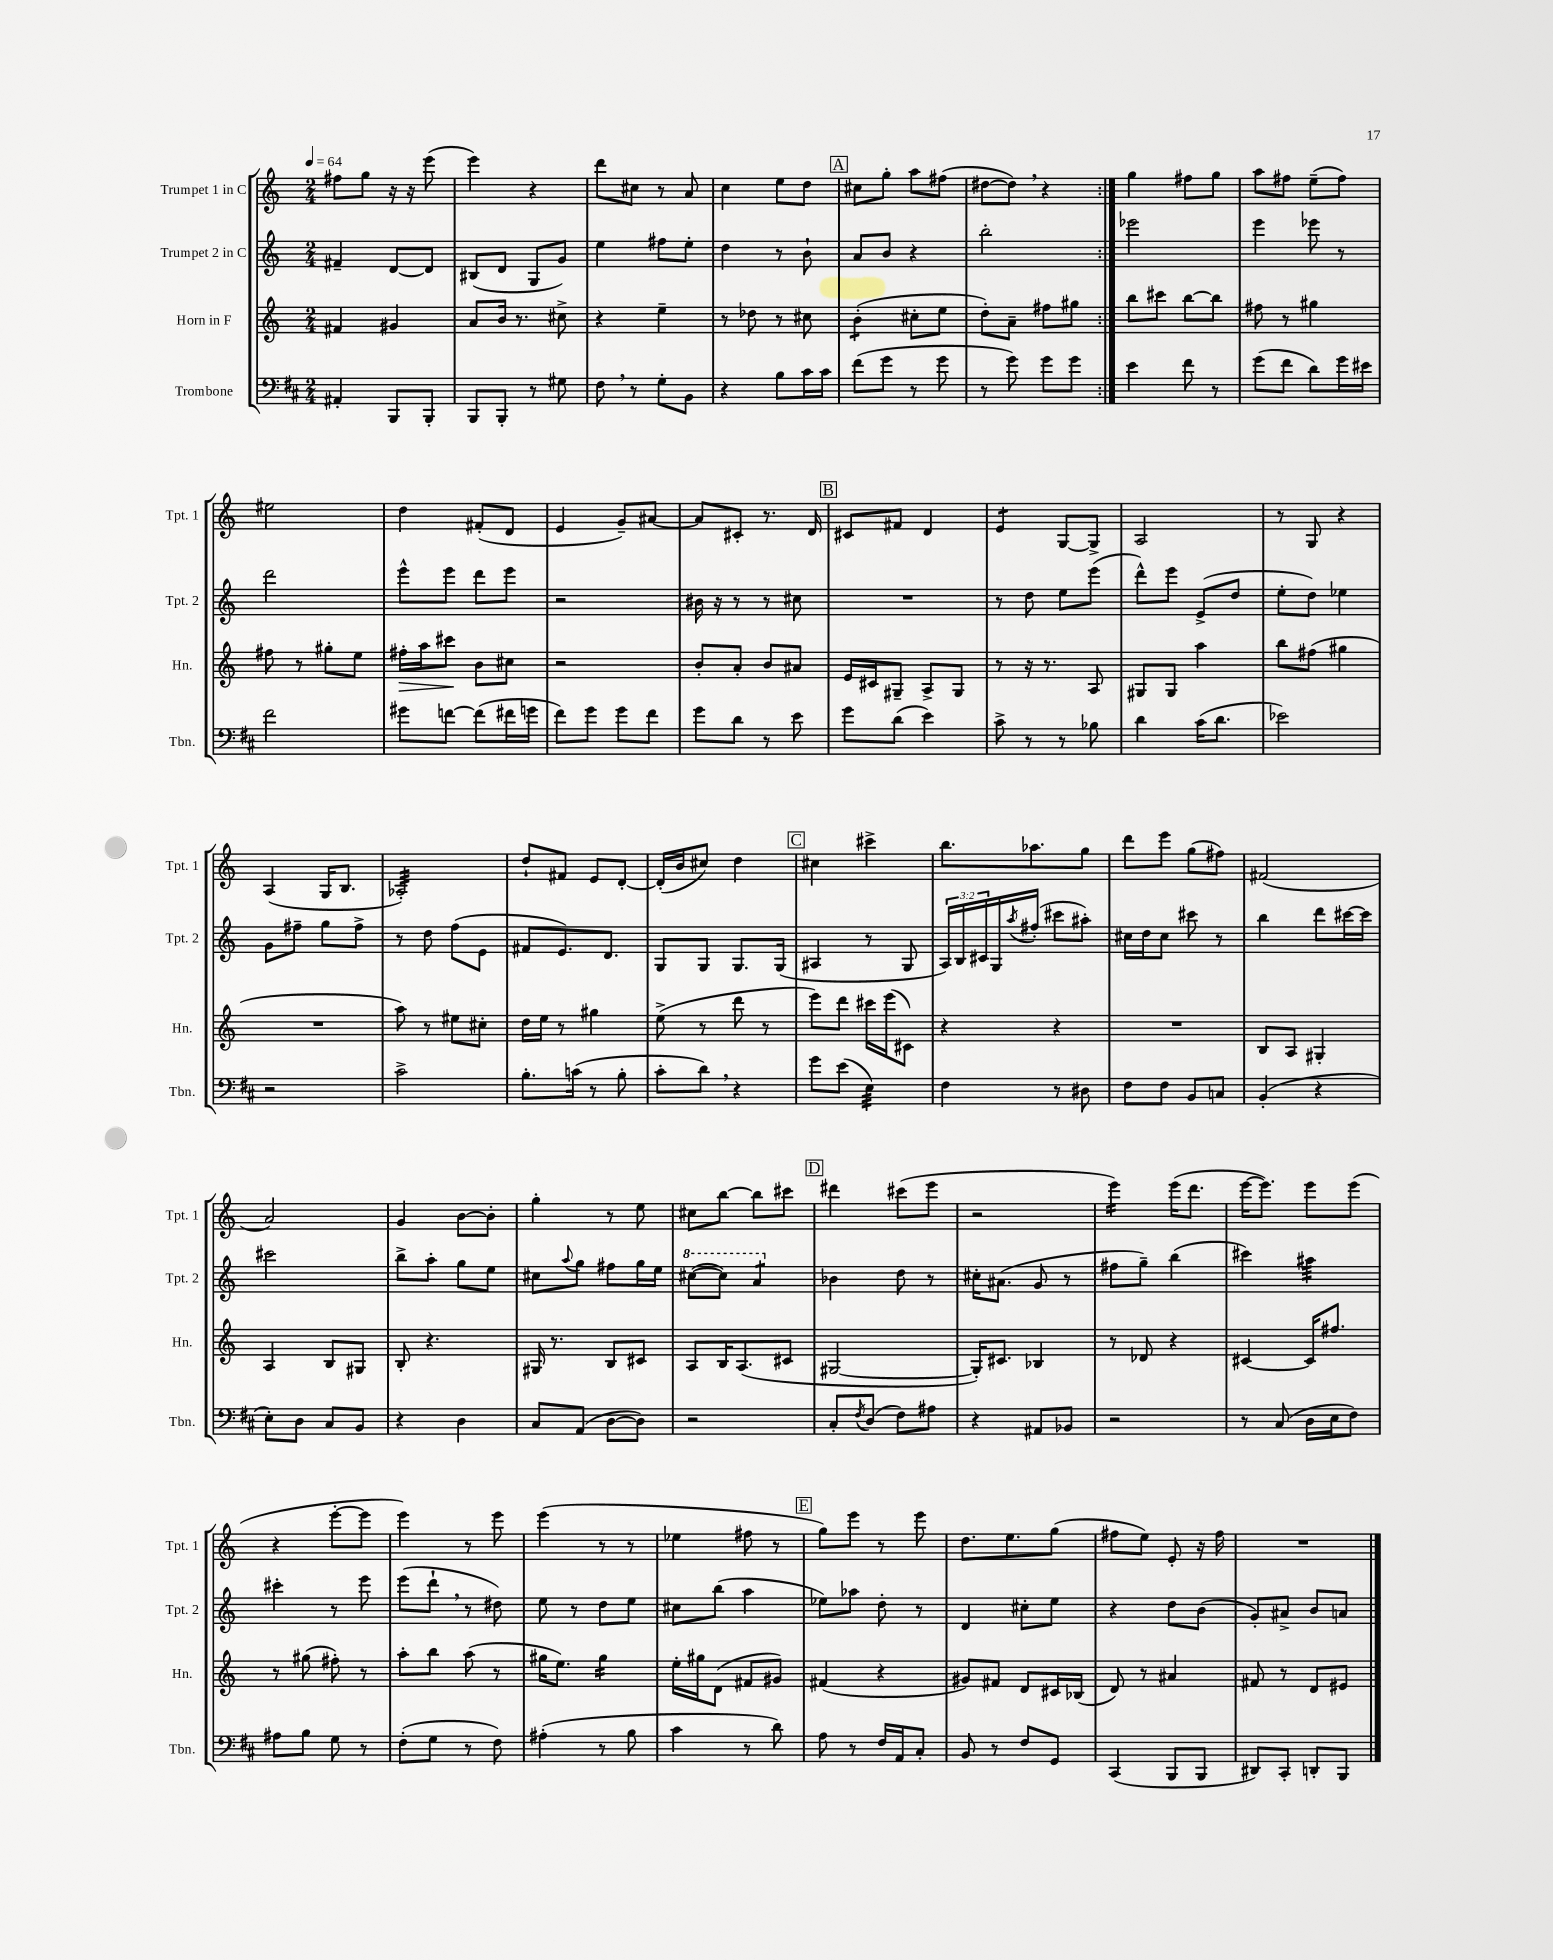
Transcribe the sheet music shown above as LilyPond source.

<<
\new StaffGroup <<
\new Staff = "s0" \with { instrumentName = "Trumpet 1 in C" shortInstrumentName = "Tpt. 1" } {
    \clef treble \key c \major \numericTimeSignature \time 2/4 \tempo 4 = 64
    \repeat volta 2 { fis''8 g''8 r16 r16 e'''8( |
    e'''4) r4 |
    d'''8 cis''8 r8 a'8 |
    c''4 e''8 d''8 |
    \mark \markup { \box "A" } cis''8 g''8-. a''8 fis''8( |
    dis''8~ dis''8) \breathe r4 | }
    g''4 fis''8 g''8 |
    a''8 fis''8 e''8--( fis''8) |
    eis''2 |
    d''4 fis'8-.( d'8 |
    e'4 g'8--) ais'8~ |
    ais'8 cis'8-. r8. d'16 |
    \mark \markup { \box "B" } cis'8 fis'8 d'4 |
    e'4:8 g8~ g8-> |
    a2 |
    r8 g8 r4 |
    a4( g16 b8. |
    aes2:32-.) |
    d''8-! fis'8 e'8 d'8~-. |
    d'16-.( b'16 cis''8) d''4 |
    \mark \markup { \box "C" } cis''4 cis'''4-> |
    b''8. aes''8. g''8 |
    d'''8 e'''8 g''8( fis''8) |
    fis'2( |
    a'2) |
    g'4 b'8~ b'8-. |
    g''4-. r8 e''8 |
    cis''8 b''8~ b''8 cis'''8 |
    \mark \markup { \box "D" } dis'''4 cis'''8( e'''8 |
    r2 |
    e'''4:16) e'''16( d'''8. |
    e'''16~ e'''8.) e'''8 e'''8( |
    r4 e'''8~-. e'''8 |
    e'''4) r8 e'''8 |
    e'''4( r8 r8 |
    ees''4 fis''8 r8 |
    \mark \markup { \box "E" } g''8) e'''8 r8 e'''8 |
    d''8. e''8. g''8( |
    fis''8 e''8) e'8-. r16 fis''16 |
    R2 \bar "|." |
}
\new Staff = "s1" \with { instrumentName = "Trumpet 2 in C" shortInstrumentName = "Tpt. 2" } {
    \clef treble \key c \major \numericTimeSignature \time 2/4 \override Staff.TupletNumber.text = #tuplet-number::calc-fraction-text
    \repeat volta 2 { fis'4-- d'8~ d'8 |
    bis8( d'8 g8 g'8) |
    e''4 fis''8 e''8-. |
    d''4 r8 b'8-! |
    \mark \markup { \box "A" } a'8 b'8 r4 |
    b''2-. | }
    ees'''2 |
    e'''4 ees'''8 r8 |
    d'''2 |
    e'''8-^ e'''8 d'''8 e'''8 |
    r2 |
    bis'16 r16 r8 r8 cis''8 |
    \mark \markup { \box "B" } R2 |
    r8 d''8 e''8 e'''8( |
    d'''8-^) e'''8 e'8->( d''8 |
    e''8-. d''8) ees''4 |
    g'8 fis''8-- g''8 fis''8-> |
    r8 d''8 f''8( e'8 |
    fis'8 e'8.) d'8. |
    g8 g8 g8. g16( |
    \mark \markup { \box "C" } ais4 r8 g8 |
    \tuplet 3/2 { a16) b16 cis'16 } g16 \acciaccatura { a''8 } fis''16-.( cis'''8 ais''8-.) |
    cis''16 d''16 cis''8 cis'''8 r8 |
    b''4 d'''8 cis'''16~ cis'''16 |
    cis'''2 |
    b''8-> a''8-. g''8 e''8 |
    cis''8 \appoggiatura { a''8 } g''8 fis''8 g''16 e''16 |
    \ottava #1 cis'''8~( cis'''8) a''4:8 \ottava #0 |
    \mark \markup { \box "D" } bes'4 d''8 r8 |
    cis''16-. ais'8.( g'8 r8 |
    fis''8 g''8--) b''4( |
    cis'''4) ais''4:32 |
    cis'''4-. r8 e'''8 |
    e'''8( d'''8-! \breathe r8 dis''8) |
    e''8 r8 d''8 e''8 |
    cis''8 b''8( a''4 |
    \mark \markup { \box "E" } ees''8) aes''8 d''8-. r8 |
    d'4 cis''8-. e''8 |
    r4 d''8 b'8( |
    g'8-.) ais'8-> b'8 a'8 \bar "|." |
}
\new Staff = "s2" \with { instrumentName = "Horn in F" shortInstrumentName = "Hn." } {
    \clef treble \key c \major \numericTimeSignature \time 2/4
    \repeat volta 2 { fis'4 gis'4 |
    a'8 b'16 r8. cis''8-> |
    r4 e''4-- |
    r8 des''8 r8 cis''8 |
    \mark \markup { \box "A" } b'4:8-.( cis''8-. e''8 |
    d''8-.) a'8-- fis''8 gis''8 | }
    b''8 cis'''8 b''8~ b''8 |
    fis''8 r8 gis''4 |
    fis''8 r8 gis''8-. e''8 |
    fis''16-.\> a''16 cis'''8\! b'8 cis''8 |
    r2 |
    b'8-. a'8-. b'8 ais'8 |
    \mark \markup { \box "B" } e'16 cis'16 gis8-- a8-> gis8 |
    r8 r16 r8. a8 |
    gis8 gis8 a''4 |
    b''8 fis''8( gis''4 |
    R2 |
    a''8) r8 eis''8 cis''8-. |
    d''16 e''16 r8 gis''4 |
    e''8->( r8 d'''8 r8 |
    \mark \markup { \box "C" } e'''8) d'''8 cis'''16 e'''16( cis'8) |
    r4 r4 |
    R2 |
    b8 a8 gis4-. |
    a4 b8 gis8 |
    b8-. r4. |
    gis16 r8. b8 cis'8 |
    a8 b16 a8.( cis'8 |
    \mark \markup { \box "D" } gis2~ |
    gis16-.) cis'8. bes4 |
    r8 des'8 r4 |
    cis'4~ cis'16 fis''8. |
    r8 gis''8( fis''8-.) r8 |
    a''8-. b''8 a''8( r8 |
    gis''16 e''8.) gis''4:16 |
    e''16-. gis''16 d'8( fis'8 gis'8) |
    \mark \markup { \box "E" } fis'4( r4 |
    gis'8) fis'8 d'8 cis'16 bes16( |
    d'8) r8 ais'4 |
    fis'8 r8 d'8 eis'8 \bar "|." |
}
\new Staff = "s3" \with { instrumentName = "Trombone" shortInstrumentName = "Tbn." } {
    \clef bass \key d \major \numericTimeSignature \time 2/4
    \repeat volta 2 { ais,4-. b,,8 b,,8-. |
    b,,8 b,,8-. r8 gis8 |
    fis8 \breathe r8 g8-. b,8 |
    r4 b8 cis'16 cis'16 |
    \mark \markup { \box "A" } fis'8( g'8 r8 g'8 |
    r8 g'8) g'8 g'8 | }
    e'4 fis'8 r8 |
    g'8( fis'8 d'8) g'16 eis'16 |
    fis'2 |
    gis'8 f'8~ f'8( fis'16 g'16 |
    fis'8) g'8 g'8 fis'8 |
    g'8 d'8 r8 e'8 |
    \mark \markup { \box "B" } g'8 d'8( e'4) |
    cis'8-> r8 r8 bes8 |
    d'4 cis'16( d'8. |
    ees'2) |
    r2 |
    cis'2-> |
    b8.-. c'16( r8 b8-. |
    cis'8-. d'8) \breathe r4 |
    \mark \markup { \box "C" } g'8 e'8( e4:32) |
    fis4 r8 dis8 |
    fis8 fis8 b,8 c8 |
    b,4-.( r4 |
    e8-.) d8 cis8 b,8 |
    r4 d4 |
    cis8 a,8( d8~ d8) |
    r2 |
    \mark \markup { \box "D" } cis8-. \acciaccatura { fis8 } d8( fis8) ais8 |
    r4 ais,8 bes,8 |
    r2 |
    r8 cis8( d16 e16 fis8) |
    ais8 b8 g8 r8 |
    fis8-.( g8 r8 fis8) |
    ais4-.( r8 b8 |
    cis'4 r8 d'8) |
    \mark \markup { \box "E" } a8 r8 fis16 a,16 cis8-. |
    b,8 r8 fis8 g,8 |
    cis,4( b,,8 b,,8 |
    dis,8) cis,8-. d,8-. b,,8 \bar "|." |
}
>>
>>
\layout { \context { \Score \remove "Bar_number_engraver" } }
